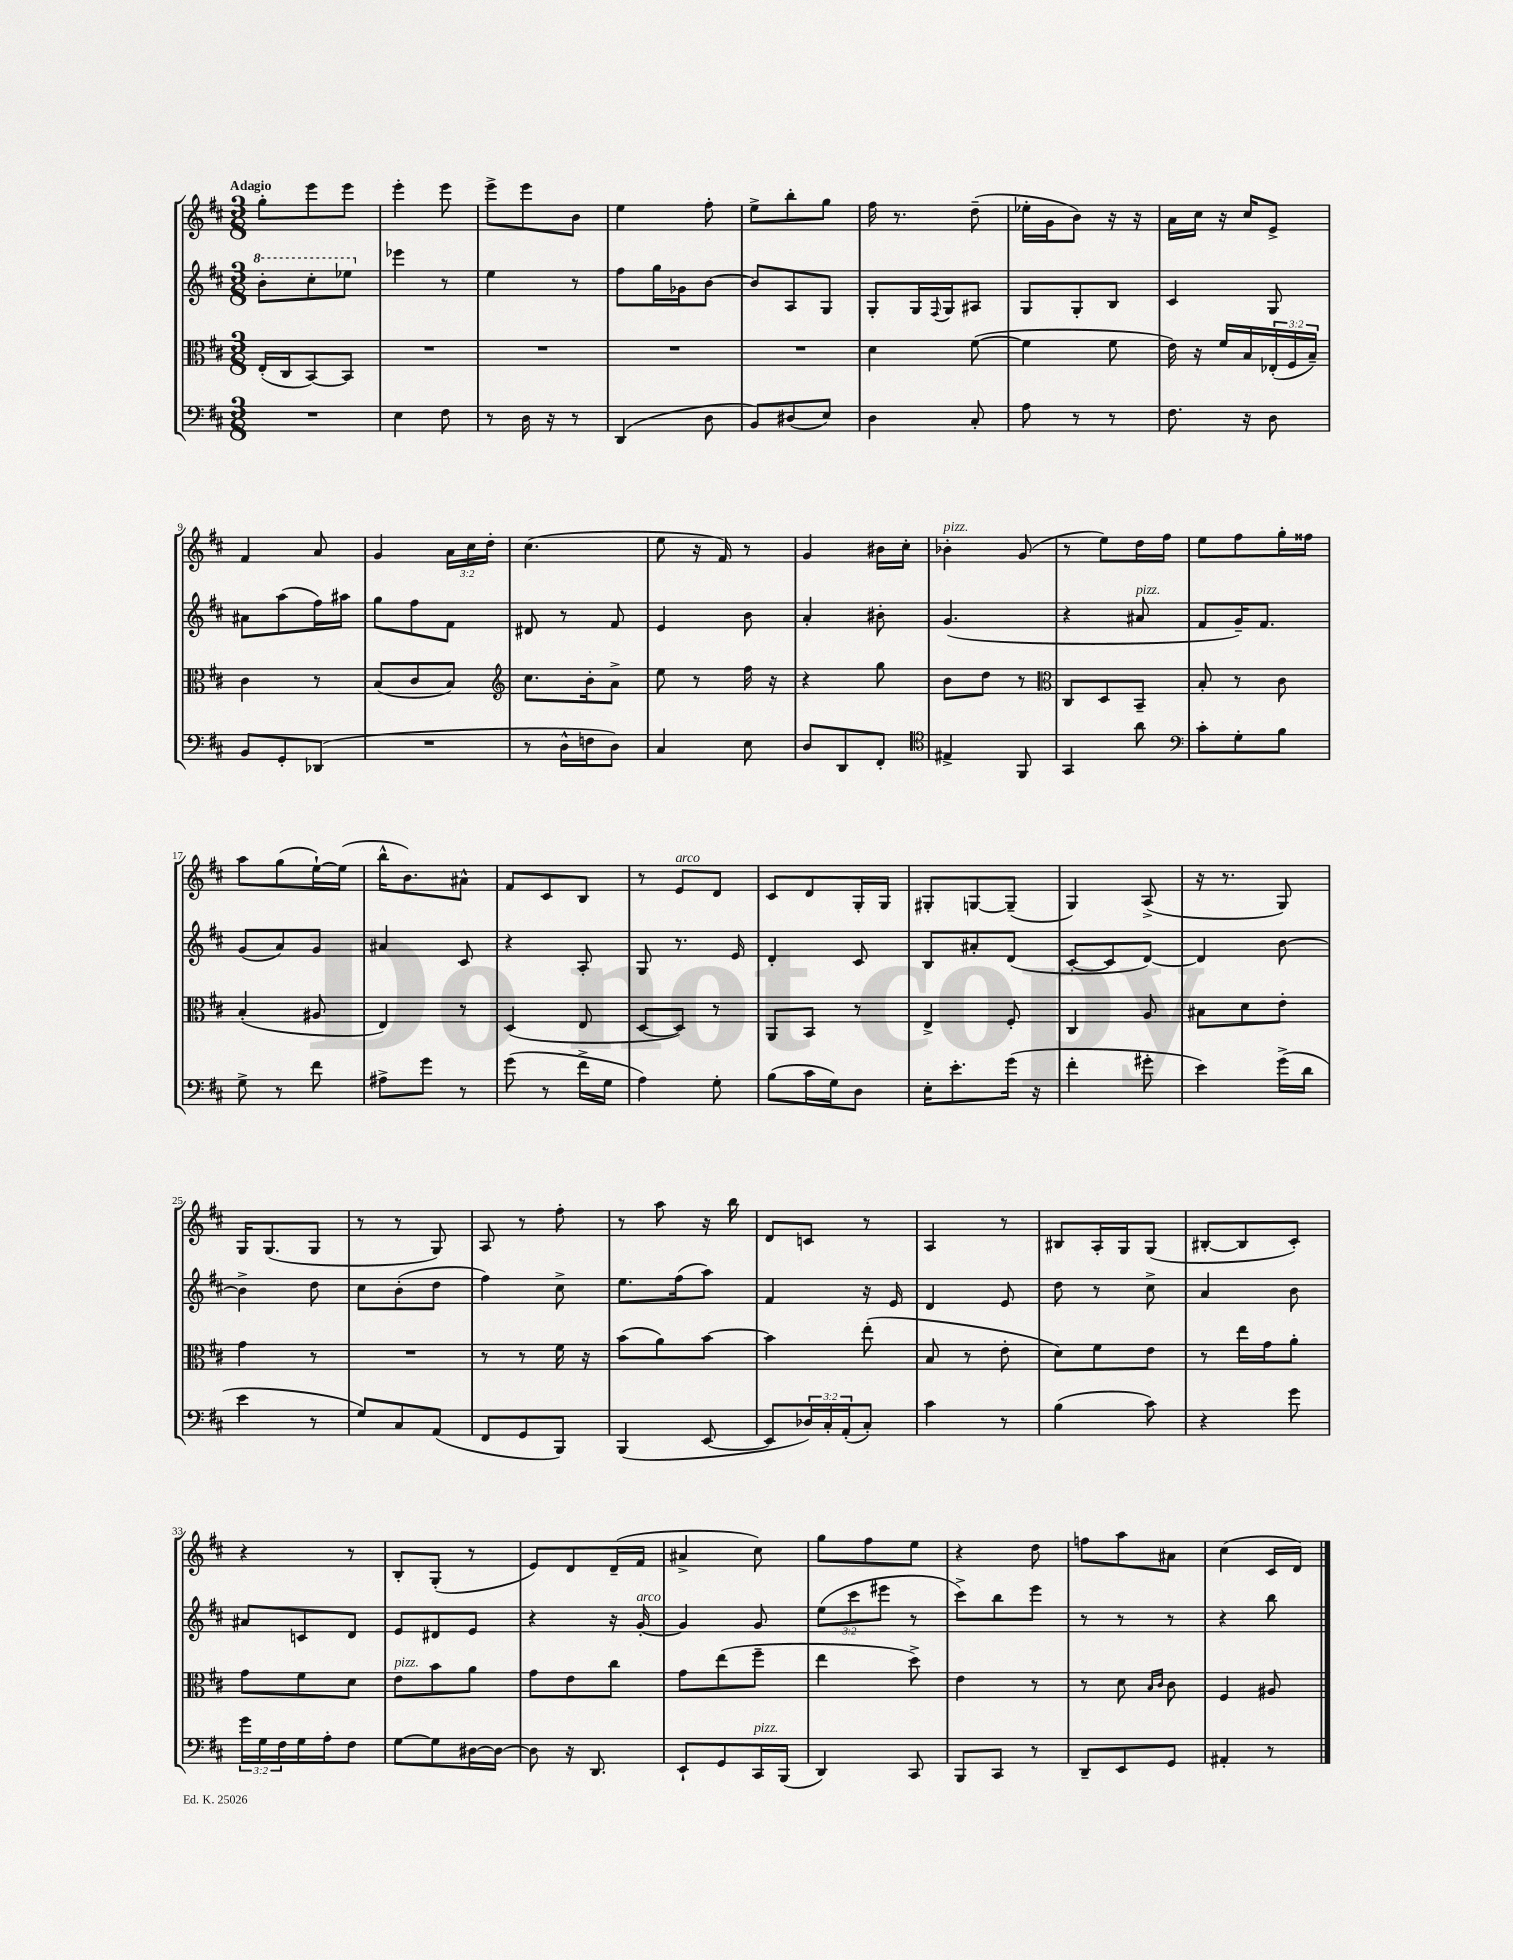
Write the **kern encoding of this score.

**kern	**kern	**kern	**kern
*part4	*part3	*part2	*part1
*staff4	*staff3	*staff2	*staff1
*clefF4	*clefC3	*clefG2	*clefG2
*k[f#c#]	*k[f#c#]	*k[f#c#]	*k[f#c#]
*M3/8	*M3/8	*M3/8	*M3/8
*	*	*8va	*
=1	=1	=1	=1
!	!	!	!LO:TX:a:B:t=Adagio
4.r	(16E'/LL	8bb'\L	8gg'\L
.	16C#/J	.	.
.	[8BB/)	8ccc#'\	8eee\
.	8BB/J]	8eee-X\J	8eee\J
=2	=2	=2	=2
*	*	*X8va	*
4E\	4.r	4eee-X\	4eee'\
8F#\	.	8r	8eee\
=3	=3	=3	=3
8r	4.r	4ee\	8eee^\L
16D\	.	.	8eee\
16r	.	.	.
8r	.	8r	8b\J
=4	=4	=4	=4
(4DD/	4.r	8ff#\L	4ee\
.	.	16gg\L	.
.	.	16g-X\J	.
8D\	.	[8b\J	8ff#'\
=5	=5	=5	=5
8BB/L)	4.r	8b/L]	8ee^\L
(8D#X/	.	8A/	8bb'\
8E/J)	.	8G/J	8gg\J
=6	=6	=6	=6
4D\	4d\	8G'/L	16ff#\
.	.	.	8.r
.	.	16G/L	.
.	.	8qqF#/	.
.	.	16G/J	.
8C#'/	([8f#\	8A#X/J	(8dd~\
=7	=7	=7	=7
8A\	4f#\]	8G/L	16ee-X'\LL
.	.	.	16g\J
8r	.	8G'/	8b\J)
8r	8f#\	8B/J	16r
.	.	.	16r
=8	=8	=8	=8
8.F#\	16e\)	4c#/	16a\LL
.	16r	.	16cc#\JJ
.	16f#/LL	.	16r
16r	16B/	.	16cc#/KL
8D\	(24E-X'/	8G/	8e^/J
.	24F#/	.	.
.	24B~/JJ)	.	.
!!LO:LB:g=z
=9	=9	=9	=9
8BB/L	4c#\	8a#X\L	4f#/
8GG'/	.	(8aa\	.
(8DD-X/J	8r	16ff#\L)	8a/
.	.	16aa#X\JJ	.
=10	=10	=10	=10
4.r	(8B/L	8gg\L	4g/
.	8c#/	8ff#\	.
.	8B/J)	8f#\J	24a\LL
.	.	.	24cc#\
.	.	.	24dd'\JJ
=11	=11	=11	=11
*	*clefG2	*	*
8r	8.cc#\L	8d#X/	(4.cc#\
16D^^\LL	.	8r	.
16Fn\J	16b'\k	.	.
8D\J)	8a^\J	8f#/	.
=12	=12	=12	=12
4C#/	8ee\	4e/	8ee\
.	8r	.	16r
.	.	.	16f#/)
8E\	16ff#\	8b\	8r
.	16r	.	.
=13	=13	=13	=13
8D/L	4r	4a'/	4g/
8DD/	.	.	.
8FF#'/J	8gg\	8b#X'\	16b#X\LL
.	.	.	16cc#'\JJ
=14	=14	=14	=14
*clefC4	*	*	*
!	!	!	!LO:TX:a:i:t=pizz.
4E#X^/	8b\L	(4.g/	4b-X'\
.	8dd\J	.	.
8FF#/	8r	.	(8g/
=15	=15	=15	=15
*	*clefC3	*	*
4GG/	8C#/L	4r	8r
.	8D/	.	8ee\L)
!	!	!LO:TX:a:i:t=pizz.	!
8a\	8BB~/J	8a#X/	16dd\L
.	.	.	16ff#\JJ
=16	=16	=16	=16
*clefF4	*	*	*
8c#'\L	8B'/	8f#/L	8ee\L
8G'\	8r	16g~/K)	8ff#\
.	.	8.f#/J	.
8B\J	8c#\	.	16gg'\L
.	.	.	16ff##X\JJ
!!LO:LB:g=z
=17	=17	=17	=17
8G^\	(4B'/	(8g/L	8aa\L
8r	.	8a/)	(8gg\
8f#\	8A#X/	8g/J	[16ee`\L)
.	.	.	(16ee\JJ]
=18	=18	=18	=18
8A#X^\L	4E/)	4a#X/	16bb^^\KL
.	.	.	8.b\)
8g\J	.	.	.
8r	8r	8c#/	8a#X^^\J
=19	=19	=19	=19
(8g\	(4D/	4r	8f#/L
8r	.	.	8c#/
16f#^\LL	8E/	8A'/	8B/J
16G\JJ	.	.	.
=20	=20	=20	=20
4A\)	[8D/L	8G/	8r
!	!	!	!LO:TX:a:i:t=arco
.	8D/J])	8.r	8e/L
8G'\	8r	.	8d/J
.	.	16e/	.
=21	=21	=21	=21
(8B\L	8AA/L	4d'/	8c#/L
16c#\L	8BB/J	.	8d/
16G\J)	.	.	.
8D\J	8r	8c#/	16G'/L
.	.	.	16G/JJ
=22	=22	=22	=22
16E'\KL	4E^/	8B/L	8G#X'/L
8.e'\	.	.	.
.	.	8a#X'/	[8Gn/
(16g\Jk	8F#'/	(8d/J	(8G~/J]
16r	.	.	.
=23	=23	=23	=23
4f#'\	4C#/	[8c#'/L	4G/)
.	.	8c#/]	.
8g#X'\	8A/	[8d/J)	(8A^/
=24	=24	=24	=24
4e\)	8B#X\L	4d/]	16r
.	.	.	8.r
.	8d\	.	.
(16g^\LL	8e'\J	[8b\	8G/)
16d\JJ	.	.	.
!!LO:LB:g=z
=25	=25	=25	=25
4e\	4g\	4b^\]	16G/KL
.	.	.	(8.G/
8r	8r	8dd\	8G/J
=26	=26	=26	=26
8G/L)	4.r	8cc#\L	8r
8C#/	.	(8b'\	8r
(8AA/J	.	8dd\J	8G/)
=27	=27	=27	=27
8FF#/L	8r	4ff#\)	8A/
8GG/	8r	.	8r
8BBB/J)	16f#\	8cc#^\	8ff#'\
.	16r	.	.
=28	=28	=28	=28
(4BBB/	(8b\L	8.ee\L	8r
.	8a\)	.	8aa\
.	.	(16ff#\k	.
[8EE/	[8b\J	8aa\J)	16r
.	.	.	16bb\
=29	=29	=29	=29
8EE/L]	4b\]	4f#/	8d/L
24D-X/L)	.	.	8cn/J
24C#'/	.	.	.
(24AA'/J	.	.	.
8C#'/J)	(8ee'\	16r	8r
.	.	16e/	.
=30	=30	=30	=30
4c#\	8B/	4d/	4A/
.	8r	.	.
8r	8e'\	8e/	8r
=31	=31	=31	=31
(4B\	8d\L)	8dd\	8B#X/L
.	8f#\	8r	16A'/L
.	.	.	16G/J
8c#\)	8e\J	8cc#^\	(8G/J
=32	=32	=32	=32
4r	8r	4a/	[8B#X'/L
.	16ee\LL	.	8B#/]
.	16g\J	.	.
8g\	8a'\J	8b\	8c#'/J)
!!LO:LB:g=z
=33	=33	=33	=33
24g\LL	8g\L	8a#X/L	4r
24G\	.	.	.
24F#\	.	.	.
16G\	8f#\	8cn/	.
16A'\J	.	.	.
8F#\J	8d\J	8d/J	8r
=34	=34	=34	=34
!	!LO:TX:a:i:t=pizz.	!	!
[8G\L	8e\L	8e/L	8B'/L
8G\]	8b\	8d#X/	(8G'/J
[16D#X\L	8a\J	8e/J	8r
16D#\JJ_	.	.	.
=35	=35	=35	=35
8D#\]	8g\L	4r	8e/L)
16r	8e\	.	8d/
8.DD/	.	.	.
.	8cc#\J	16r	(16d~/L
!	!	!LO:TX:a:i:t=arco	!
.	.	[16g'/	16f#/JJ
=36	=36	=36	=36
8EE`/L	8g\L	4g/]	4a#X^/
8GG/	(8ee\	.	.
!LO:TX:a:i:t=pizz.	!	!	!
16CC#/L	8ff#~\J	8g/	8cc#\)
(16BBB/JJ	.	.	.
=37	=37	=37	=37
4DD/)	4ee\	(12ee\L	8gg\L
.	.	12ccc#\	.
.	.	.	8ff#\
.	.	12eee#X\J	.
8CC#/	8dd^\)	8r	8ee\J
=38	=38	=38	=38
8BBB/L	4e\	8ccc#^\L)	4r
8CC#/J	.	8bb\	.
8r	8r	8eee\J	8dd\
=39	=39	=39	=39
8DD~/L	8r	8r	8ffn\L
8EE/	8d\	8r	8aa\
.	16qqB/LL	.	.
.	16qqc#/JJ	.	.
8GG/J	8c#\	8r	8a#X\J
=40	=40	=40	=40
4AA#X'/	4F#/	4r	(4cc#\
8r	8A#X/	8bb\	16c#/LL
.	.	.	16d/JJ)
==	==	==	==
*-	*-	*-	*-
